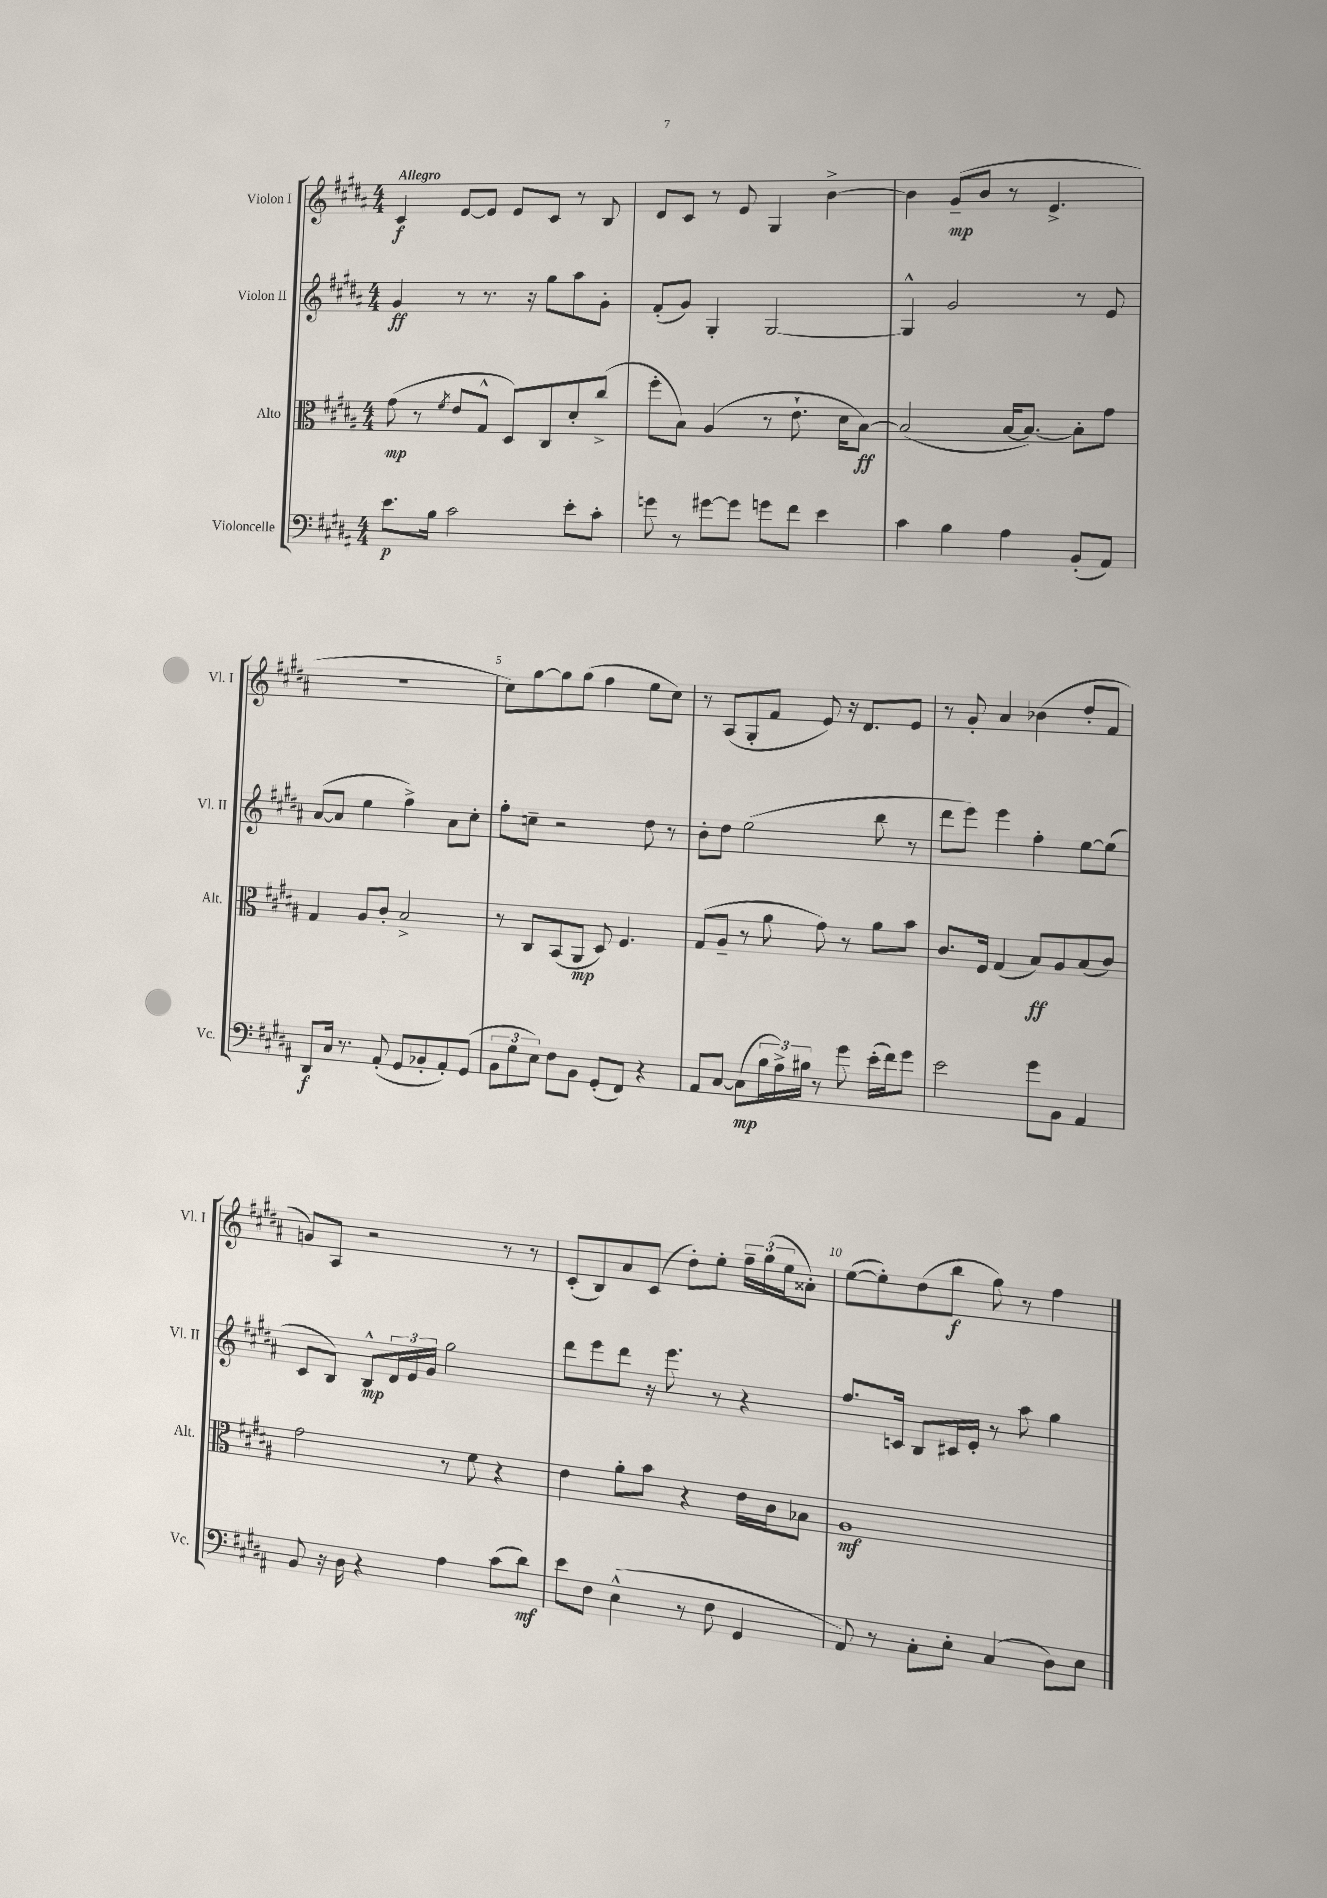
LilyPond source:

<<
\new StaffGroup <<
\new Staff = "s0" \with { instrumentName = "Violon I" shortInstrumentName = "Vl. I" } {
    \clef treble \key b \major \numericTimeSignature \time 4/4 \tempo "Allegro"
    cis'4\f e'8~ e'8 e'8 cis'8 r8 b8 |
    dis'8 cis'8 r8 e'8 gis4 b'4~-> |
    b'4 gis'8--\mp( b'8 r8 e'4.-> |
    R1 |
    cis''8) gis''8~ gis''8 gis''8( fis''4 e''8 cis''8) |
    r8 ais8( gis8-. fis'8 e'8) r16 dis'8. e'8 |
    r8 gis'8-. ais'4 bes'4( dis''8-. fis'8 |
    g'8) ais8 r2 r8 r8 |
    cis'8-.( b8) ais'8 cis'8( dis''8-.) e''8-. \tuplet 3/2 { fis''16-- gis''16( e''16 } aisis'8-.) |
    e''8~( e''8-.) dis''8( b''8\f gis''8) r8 fis''4 \bar "|." |
}
\new Staff = "s1" \with { instrumentName = "Violon II" shortInstrumentName = "Vl. II" } {
    \clef treble \key b \major \numericTimeSignature \time 4/4
    gis'4\ff r8 r8. r16 gis''8 ais''8 gis'8-. |
    fis'8-.( gis'8) gis4-. gis2~ |
    gis4-^ gis'2 r8 e'8 |
    ais'8~( ais'8 e''4 fis''4->) ais'8 cis''8-. |
    fis''8-. c''8-- r2 dis''8 r8 |
    b'8-. dis''8 e''2( b''8 r8 |
    dis'''8 e'''8) e'''4 fis''4-. e''8~ e''8( |
    cis'8 b8) b8-^\mp \tuplet 3/2 { dis'16 e'16 gis'16 } gis''2 |
    dis'''8 e'''8 dis'''8 r16 e'''8. r8 r4 |
    fis''8. c'16 b8 cis'16 e'16-. r8 ais''8 gis''4 \bar "|." |
}
\new Staff = "s2" \with { instrumentName = "Alto" shortInstrumentName = "Alt." } {
    \clef alto \key b \major \numericTimeSignature \time 4/4
    gis'8\mp( r8 \acciaccatura { fis'8 } e'8 gis8-^ dis8) cis8 dis'8-. cis''8->( |
    fis''8-. b8) ais4( r8 e'8.-! dis'16 b8~\ff) |
    b2( b16~ b8.~) b8-. gis'8 |
    gis4 ais8 cis'8-. b2-> |
    r8 cis8 b,8( ais,8\mp dis8) fis4. |
    gis8( ais8-- r8 ais'8 gis'8) r8 ais'8 b'8 |
    cis'8. fis16 gis4( b8\ff) ais8 b8( cis'8) |
    gis'2 r8 fis'8 r4 |
    e'4 ais'8-. b'8 r4 e'16 cis'16 bes8 |
    ais1\mf \bar "|." |
}
\new Staff = "s3" \with { instrumentName = "Violoncelle" shortInstrumentName = "Vc." } {
    \clef bass \key b \major \numericTimeSignature \time 4/4
    e'8.\p b16 cis'2 e'8-. cis'8-. |
    g'8 r8 gis'8~ gis'8 g'8 fis'8 e'4 |
    cis'4 b4 ais4 b,8-.( ais,8) |
    dis,8\f cis16 r8. ais,8-.( gis,8 bes,8-. ais,8-.) gis,8( |
    \tuplet 3/2 { b,8 gis8 e8) } fis8 b,8 gis,8-.( fis,8) r4 |
    ais,8 cis8~ cis8\mp( \tuplet 3/2 { b16 ais16->) bis16 } r8 gis'8 e'16-.( fis'16) gis'8 |
    e'2 gis'8 b,8 ais,4 |
    b,8 r16 dis16 r4 ais4 cis'8( dis'8\mf) |
    e'8 fis8 e4-^( r8 fis8 gis,4 |
    ais,8) r8 cis8-. e8-. cis4( dis8) e8 \bar "|." |
}
>>
>>
\layout { \context { \Score \override BarNumber.break-visibility = ##(#f #t #t) barNumberVisibility = #(every-nth-bar-number-visible 5) } }
